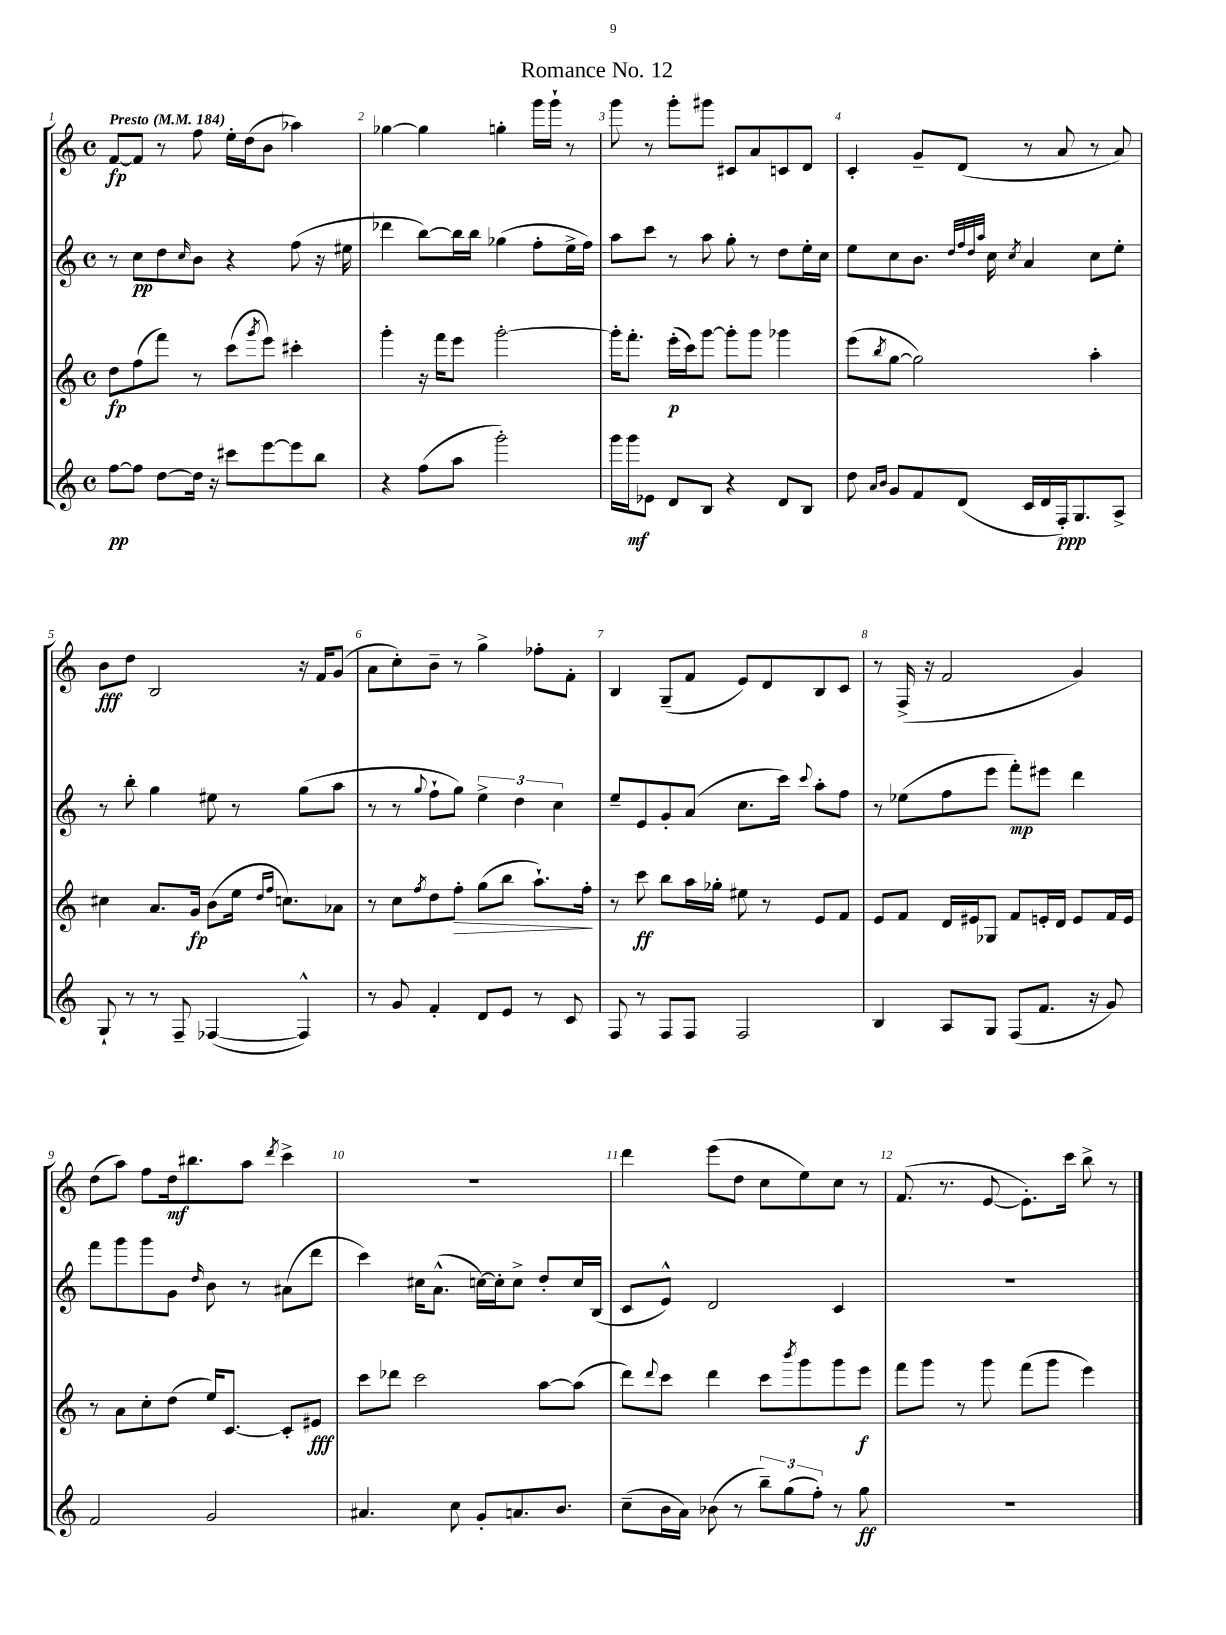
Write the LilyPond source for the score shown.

\header { title = "Romance No. 12" }
<<
\new StaffGroup <<
\new Staff = "s0" {
    \clef treble \key c \major \defaultTimeSignature \time 4/4 \tempo "Presto" 4 = 184
    f'8~\fp f'8 r8 f''8 e''16-. d''16( b'8 aes''4) |
    ges''4~ ges''4 g''4-. g'''16 g'''16-! r8 |
    g'''8 r8 g'''8-. gis'''8 cis'8 a'8 c'8 d'8 |
    c'4-. g'8-- d'8( r8 a'8 r8 a'8) |
    b'8\fff d''8 b2 r16 f'16 g'8( |
    a'8 c''8-.) b'8-- r8 g''4-> fes''8-. f'8-. |
    b4 g8--( f'8 e'8) d'8 b8 c'8 |
    r8 f16->( r16 f'2 g'4) |
    d''8( a''8) f''8 d''16\mf bis''8. a''8 \acciaccatura { d'''8 } c'''4-> |
    R1 |
    d'''4 e'''8( d''8 c''8 e''8) c''8 r8 |
    f'8.( r8. e'8~ e'8.-.) c'''16 b''8-> r8 \bar "|." |
}
\new Staff = "s1" {
    \clef treble \key c \major \defaultTimeSignature \time 4/4
    r8 c''8\pp d''8 \grace { c''16 } b'8 r4 f''8( r16 eis''16 |
    des'''4 b''8~) b''16 b''16 ges''4( f''8-. e''16-> f''16) |
    a''8 c'''8 r8 a''8 g''8-. r8 d''8 e''16-. c''16 |
    e''8 c''8 b'8. \grace { d''32 f''32 d''32 a''32 } c''16 \acciaccatura { c''8 } a'4 c''8 e''8-. |
    r8 b''8-. g''4 eis''8 r8 g''8( a''8 |
    r8 r8 \appoggiatura { g''8 } f''8-! g''8) \tuplet 3/2 { e''4-> d''4 c''4 } |
    e''8-- e'8 g'8-. a'8( c''8. c'''16) \appoggiatura { c'''8 } a''8-. f''8 |
    r8 ees''8( f''8 e'''8 f'''8-.\mp) eis'''8 d'''4 |
    f'''8 g'''8 g'''8 g'8 \grace { d''16 } b'8 r8 ais'8( d'''8 |
    c'''4) cis''16 a'8.-^( c''16~) c''16-. c''8-> d''8-. c''16 b16( |
    c'8 e'8-^) d'2 c'4 |
    R1 \bar "|." |
}
\new Staff = "s2" {
    \clef treble \key c \major \defaultTimeSignature \time 4/4
    d''8\fp f''8( f'''8) r8 c'''8( \acciaccatura { g'''8 } e'''8) cis'''4-. |
    g'''4-. r16 f'''16 e'''8 g'''2~-. |
    g'''16-. f'''8.-. e'''16-.\p( c'''16) g'''8~ g'''8-. g'''8 ges'''4 |
    e'''8( \acciaccatura { b''8 } g''8~ g''2) a''4-. |
    cis''4 a'8. g'16\fp b'8( e''16 \grace { d''16 f''16 } c''8.) aes'8 |
    r8 c''8 \acciaccatura { f''8 } d''8 f''8-.\> g''8( b''8 a''8.-!) f''16-.\! |
    r8 c'''8\ff b''8 a''16 ges''16-. eis''8 r8 e'8 f'8 |
    e'8 f'8 d'16 eis'16 ges8 f'8 e'16-. d'16 e'8 f'16 e'16 |
    r8 a'8 c''8-. d''8( e''16) c'8.~ c'8-. eis'8\fff |
    c'''8 des'''8 c'''2 a''8~ a''8( |
    d'''8) \appoggiatura { d'''8 } c'''8 d'''4 c'''8 \acciaccatura { b'''8 } g'''8 g'''8 e'''8\f |
    f'''8 g'''8 r8 g'''8 f'''8( g'''8 e'''4) \bar "|." |
}
\new Staff = "s3" {
    \clef treble \key c \major \defaultTimeSignature \time 4/4
    f''8~\pp f''8 d''8~ d''16 r16 cis'''8 e'''8~ e'''8 b''8 |
    r4 f''8( a''8 g'''2-.) |
    g'''16 g'''16\mf ees'8 d'8 b8 r4 d'8 b8 |
    d''8 \grace { a'16 b'16 } g'8 f'8 d'8( c'16 d'16 f16-.\ppp) g8. a8-> |
    g8-! r8 r8 f8-- fes4~( fes4-^) |
    r8 g'8 f'4-. d'8 e'8 r8 c'8 |
    f8 r8 f8 f8 f2 |
    b4 a8 g8 f8( f'8. r16 g'8) |
    f'2 g'2 |
    ais'4. c''8 g'8-. a'8. b'8. |
    c''8--( b'16 a'16) bes'8( r8 \tuplet 3/2 { b''8--) g''8( f''8-.) } r8 g''8\ff |
    R1 \bar "|." |
}
>>
>>
\layout { \context { \Score \override BarNumber.break-visibility = ##(#f #t #t) barNumberVisibility = #all-bar-numbers-visible } }
